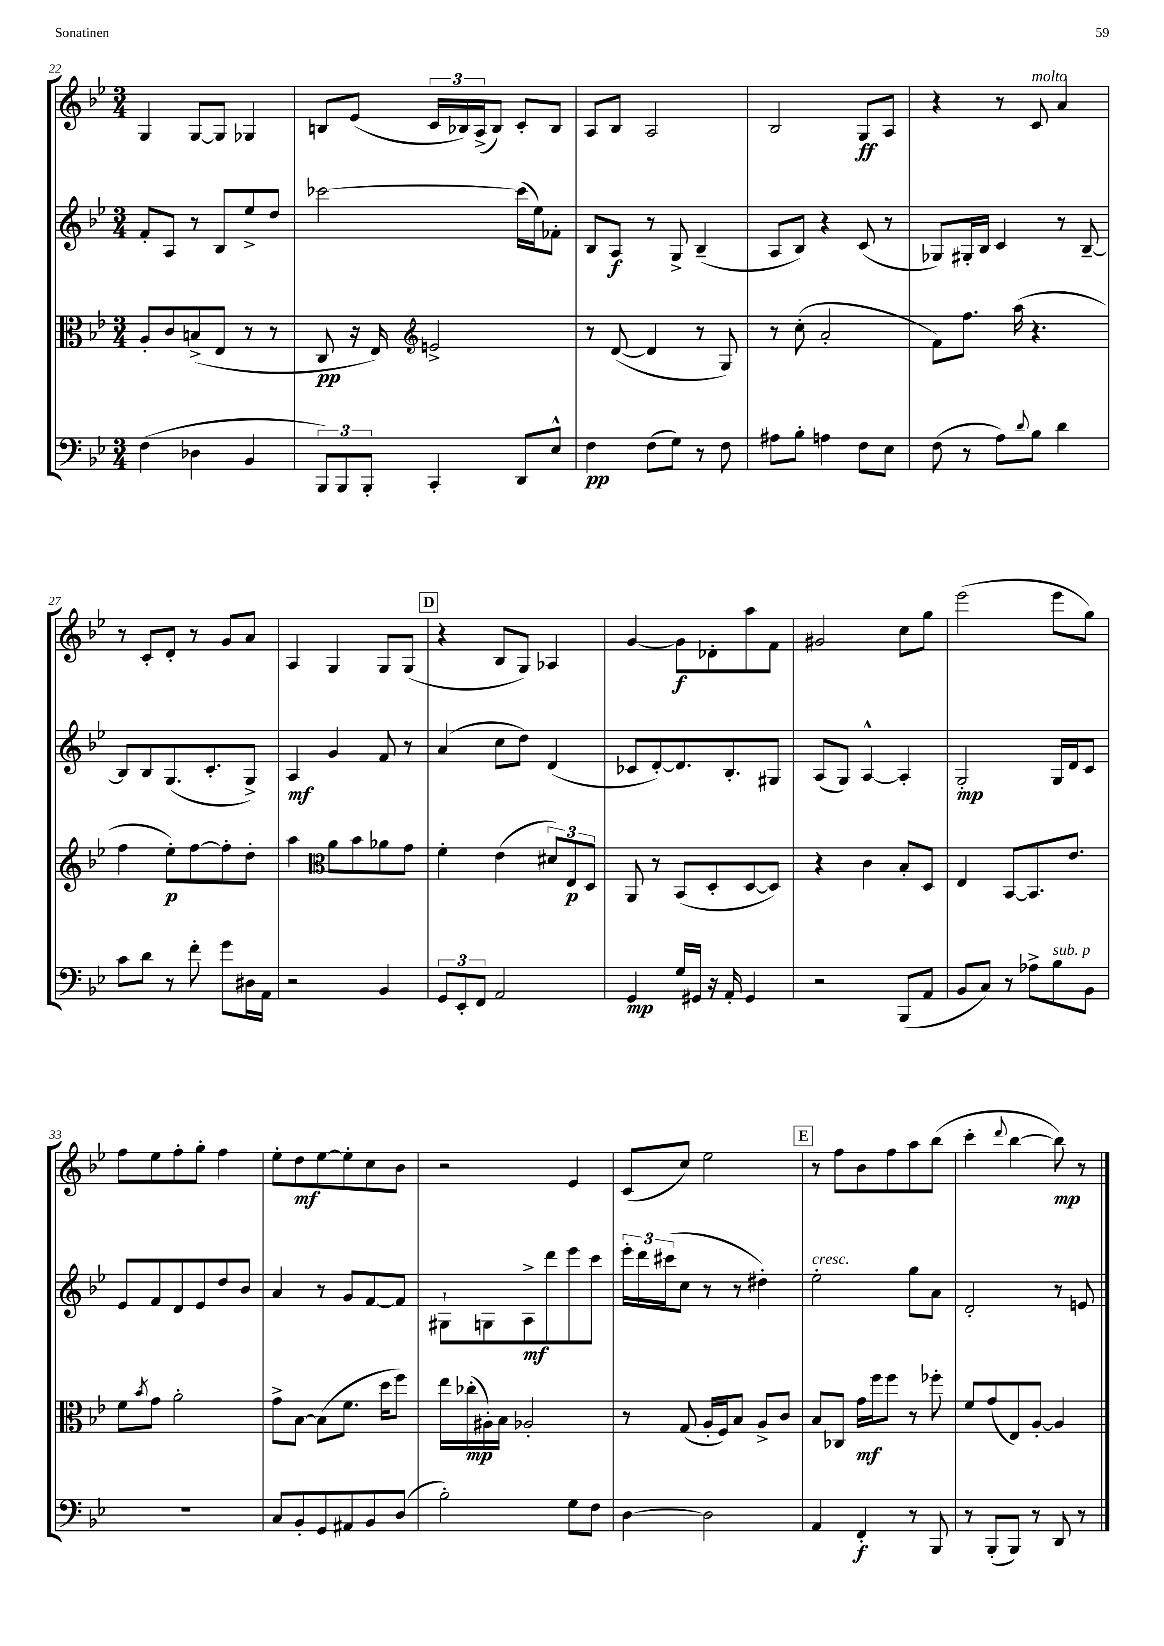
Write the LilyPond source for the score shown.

<<
\new StaffGroup <<
\new Staff = "s0" {
    \clef treble \key bes \major \numericTimeSignature \time 3/4
    g4 g8~ g8 ges4 |
    b8 ees'8( \tuplet 3/2 { c'16 bes16) a16->( } bes8) c'8-. bes8 |
    a8 bes8 a2 |
    bes2 g8\ff a8 |
    r4 r8 c'8^\markup { \italic "molto" } a'4 |
    r8 c'8-. d'8-. r8 g'8 a'8 |
    a4 g4 g8 g8( |
    \mark \markup { \box "D" } r4 bes8 g8) aes4 |
    g'4~ g'8\f des'8-. a''8 f'8 |
    gis'2 c''8 g''8 |
    ees'''2( ees'''8 g''8) |
    f''8 ees''8 f''8-. g''8-. f''4 |
    ees''8-. d''8\mf ees''8~ ees''8-. c''8 bes'8 |
    r2 ees'4 |
    c'8( c''8) ees''2 |
    \mark \markup { \box "E" } r8 f''8 bes'8 f''8 a''8 bes''8( |
    c'''4-. \appoggiatura { d'''8 } bes''4~ bes''8\mp) r8 \bar "|." |
}
\new Staff = "s1" {
    \clef treble \key bes \major \numericTimeSignature \time 3/4
    f'8-. a8 r8 bes8 ees''8-> d''8 |
    ces'''2~ ces'''16( ees''16) fes'8-. |
    bes8 a8\f r8 g8-> bes4--( |
    a8 bes8) r4 c'8( r8 |
    ges8) gis16-. bes16 c'4 r8 bes8~-- |
    bes8 bes8 g8.( c'8.-. g8->) |
    a4\mf g'4 f'8 r8 |
    \mark \markup { \box "D" } a'4( c''8 d''8) d'4( |
    ces'8 d'8~-.) d'8. bes8.-. gis8 |
    a8( g8) a4~-^ a4-. |
    g2-.\mp g16 d'16 c'8 |
    ees'8 f'8 d'8 ees'8 d''8 bes'8 |
    a'4 r8 g'8 f'8~ f'8 |
    gis8-! g8 a8->\mf d'''8 ees'''8 c'''8 |
    \tuplet 3/2 { ees'''16-. d'''16 cis'''16( } c''8 r8 r8 dis''4-.) |
    \mark \markup { \box "E" } ees''2-.^\markup { \italic "cresc." } g''8 a'8 |
    d'2-. r8 e'8 \bar "|." |
}
\new Staff = "s2" {
    \clef alto \key bes \major \numericTimeSignature \time 3/4
    a8-. c'8 b8->( ees8 r8 r8 |
    c8\pp r16 ees16) \clef treble e'2-> |
    r8 d'8~( d'4 r8 g8) |
    r8 c''8-.( a'2-. |
    f'8) f''8. a''16( r4. |
    f''4 ees''8-.\p) f''8~ f''8-. d''8-. |
    a''4 \clef alto a'8 bes'8 aes'8 g'8 |
    \mark \markup { \box "D" } f'4-. ees'4( \tuplet 3/2 { dis'8) ees8\p d8 } |
    a,8 r8 bes,8( d8-. d8~ d8) |
    r4 c'4 bes8-. d8 |
    ees4 bes,8~ bes,8. ees'8. |
    f'8 \acciaccatura { bes'8 } g'8 a'2-. |
    g'8-> bes8~ bes8( f'8. d''16 f''8) |
    ees''16 ces''16-.\mp( ais16-.) bes16 aes2-. |
    r8 g8( a16-. f16) bes8 a8-> c'8 |
    \mark \markup { \box "E" } bes8 ces8 g'16\mf f''16 f''8 r8 fes''8-. |
    f'8 g'8( ees8) a8~-. a4 \bar "|." |
}
\new Staff = "s3" {
    \clef bass \key bes \major \numericTimeSignature \time 3/4
    f4( des4 bes,4 |
    \tuplet 3/2 { bes,,8) bes,,8 bes,,8-. } c,4-. d,8 ees8-^ |
    f4\pp f8( g8) r8 f8 |
    ais8 bes8-. a4 f8 ees8 |
    f8( r8 a8) \appoggiatura { d'8 } bes8 d'4 |
    c'8 d'8 r8 f'8-. g'8 dis16 a,16 |
    r2 bes,4 |
    \mark \markup { \box "D" } \tuplet 3/2 { g,8 ees,8-. f,8 } a,2 |
    g,4\mp g16 gis,16 r16 a,16-. gis,4 |
    r2 bes,,8( a,8 |
    bes,8 c8) r8 aes8-> bes8^\markup { \italic "sub. p" } bes,8 |
    R2. |
    c8 bes,8-. g,8 ais,8 bes,8 d8( |
    bes2-.) g8 f8 |
    d4~ d2 |
    \mark \markup { \box "E" } a,4 f,4-.\f r8 bes,,8 |
    r8 bes,,8-.( bes,,8) r8 d,8 r8 \bar "|." |
}
>>
>>
\layout { \context { \Score currentBarNumber = #22 } }
